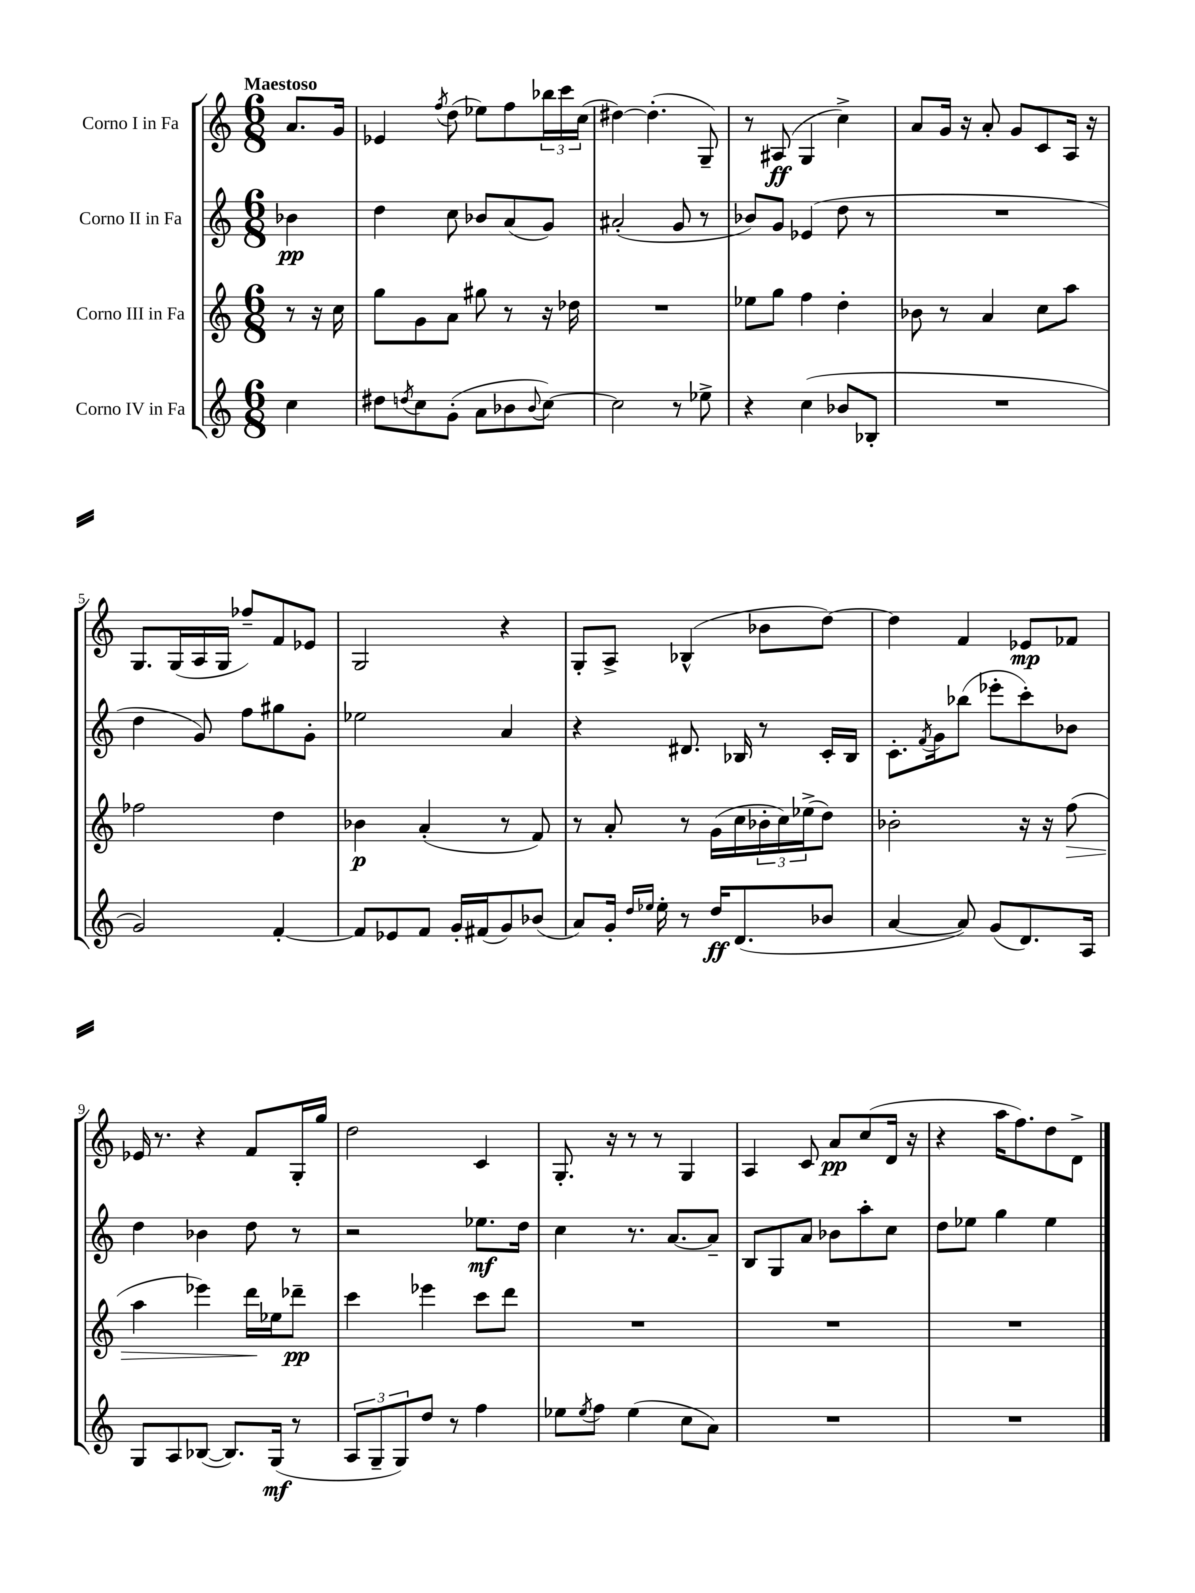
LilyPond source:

<<
\new StaffGroup <<
\new Staff = "s0" \with { instrumentName = "Corno I in Fa" } {
    \clef treble \key c \major \numericTimeSignature \time 6/8 \partial 4 \tempo "Maestoso"
    a'8. g'16 |
    ees'4 \acciaccatura { f''8 } d''8( ees''8) f''8 \tuplet 3/2 { bes''16 c'''16 c''16( } |
    dis''4~) dis''4.-.( g8--) |
    r8 ais8\ff( g4 c''4->) |
    a'8 g'16 r16 a'8-. g'8 c'8 a16 r16 |
    g8. g16( a16 g16 fes''8--) f'8 ees'8 |
    g2 r4 |
    g8-. a8-> bes4-^( bes'8 d''8~) |
    d''4 f'4 ees'8\mp fes'8 |
    ees'16 r8. r4 f'8 g16-. g''16 |
    d''2 c'4 |
    g8.-. r16 r8 r8 g4 |
    a4 c'8 a'8\pp c''8( d'16 r16 |
    r4 a''16 f''8.) d''8 d'8-> \bar "|." |
}
\new Staff = "s1" \with { instrumentName = "Corno II in Fa" } {
    \clef treble \key c \major \numericTimeSignature \time 6/8 \partial 4
    bes'4\pp |
    d''4 c''8 bes'8 a'8( g'8) |
    ais'2-.( g'8 r8 |
    bes'8) g'8 ees'4( d''8 r8 |
    R2. |
    d''4 g'8) f''8 gis''8 g'8-. |
    ees''2 a'4 |
    r4 dis'8. bes16 r8 c'16-. bes16 |
    c'8.-. \acciaccatura { f'8 } g'16 bes''8( ees'''8-. c'''8-.) bes'8 |
    d''4 bes'4 d''8 r8 |
    r2 ees''8.\mf d''16 |
    c''4 r8. a'8.~ a'8-- |
    b8 g8 a'8 bes'8 a''8-. c''8 |
    d''8 ees''8 g''4 ees''4 \bar "|." |
}
\new Staff = "s2" \with { instrumentName = "Corno III in Fa" } {
    \clef treble \key c \major \numericTimeSignature \time 6/8 \partial 4
    r8 r16 c''16 |
    g''8 g'8 a'8 gis''8 r8 r16 des''16 |
    R2. |
    ees''8 g''8 f''4 d''4-. |
    bes'8 r8 a'4 c''8 a''8 |
    fes''2 d''4 |
    bes'4\p a'4-.( r8 f'8) |
    r8 a'8-. r8 g'16( c''16 \tuplet 3/2 { bes'16-. c''16) ees''16->( } d''8) |
    bes'2-. r16 r16 f''8\>( |
    a''4 ees'''4) d'''16\! ees''16 des'''8--\pp |
    c'''4 ees'''4 c'''8 d'''8 |
    R2. |
    R2. |
    R2. \bar "|." |
}
\new Staff = "s3" \with { instrumentName = "Corno IV in Fa" } {
    \clef treble \key c \major \numericTimeSignature \time 6/8 \partial 4
    c''4 |
    dis''8 \acciaccatura { d''8 } c''8 g'8-.( a'8 bes'8 \appoggiatura { bes'8 } c''8~) |
    c''2 r8 ees''8-> |
    r4 c''4( bes'8 bes8-. |
    R2. |
    g'2) f'4~-. |
    f'8 ees'8 f'8 g'16-. fis'16( g'8) bes'8( |
    a'8) g'16-. \grace { d''16 ees''16 } ees''16-. r8 d''16\ff d'8.( bes'8 |
    a'4~ a'8) g'8( d'8.) a16 |
    g8 a8 bes8~( bes8.) g16\mf( r8 |
    \tuplet 3/2 { a8 g8-- g8) } d''8 r8 f''4 |
    ees''8 \acciaccatura { ees''8 } f''8 ees''4( c''8 a'8) |
    R2. |
    R2. \bar "|." |
}
>>
>>
